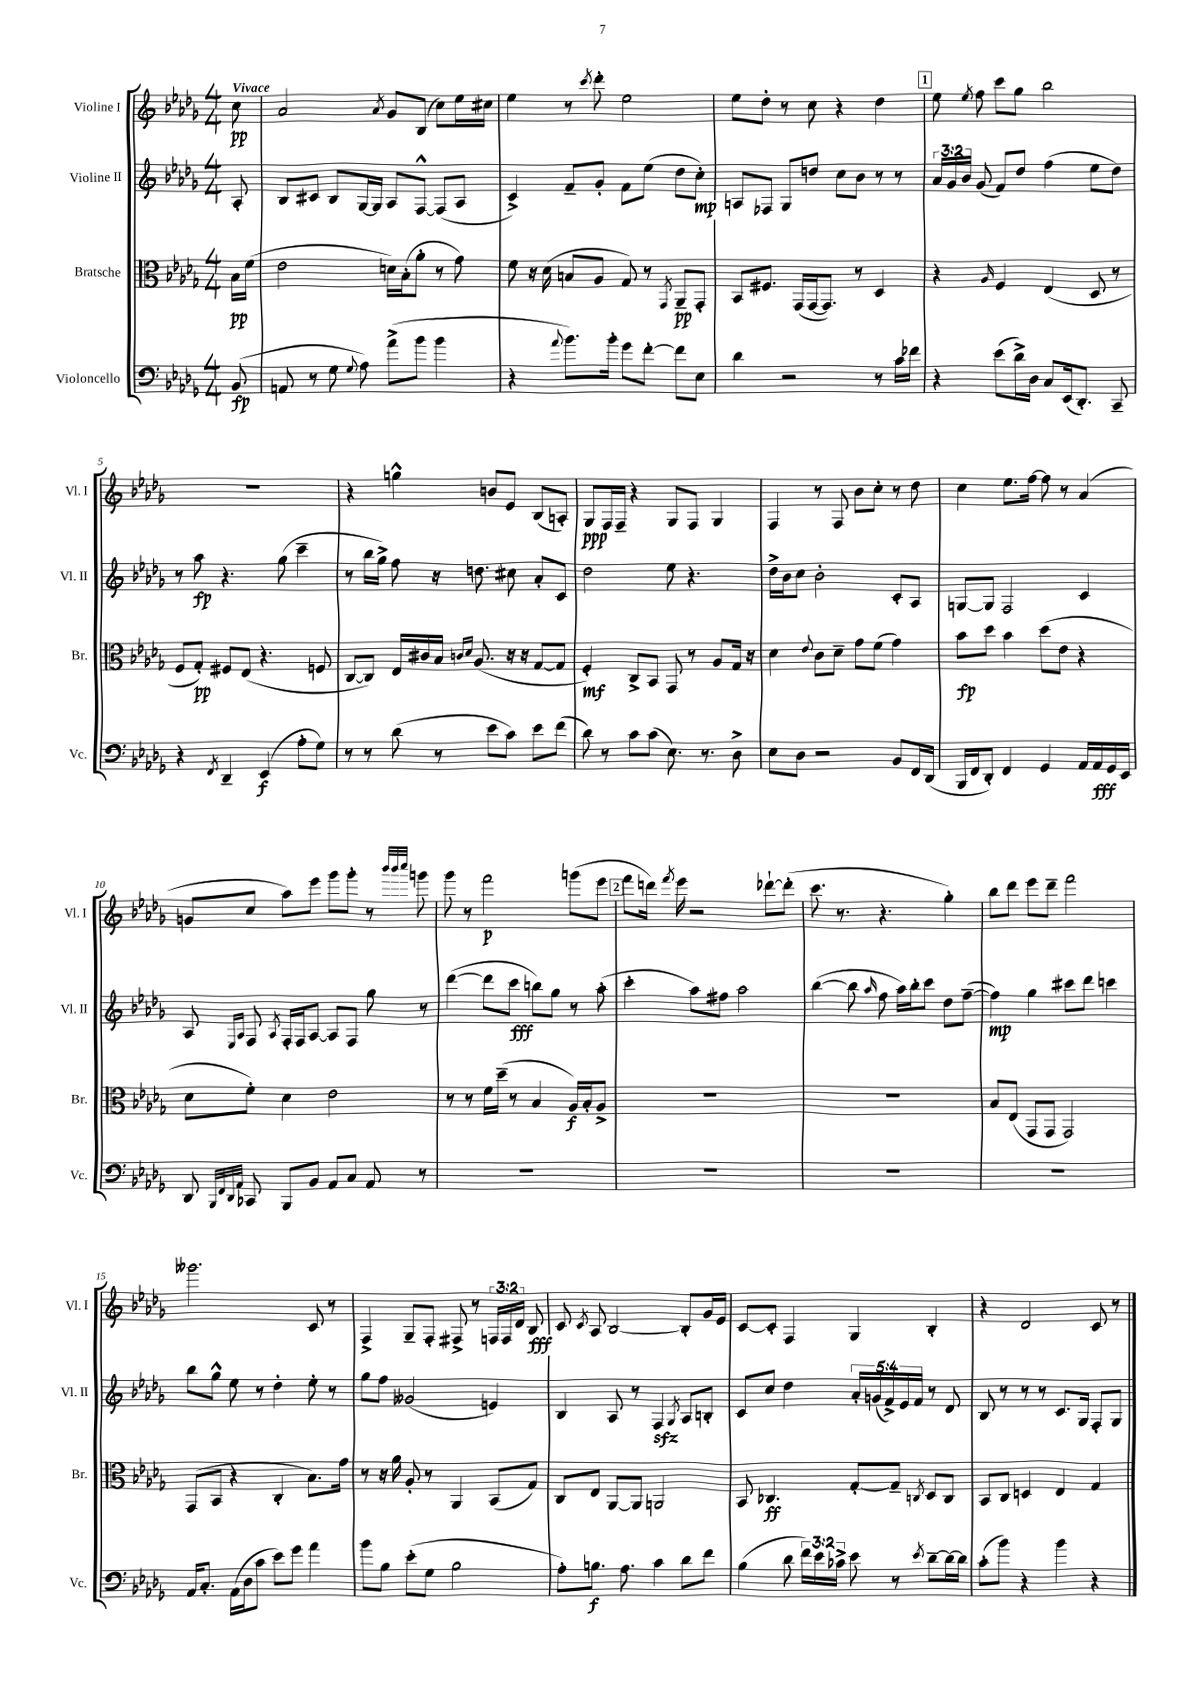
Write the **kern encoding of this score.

**kern	**dynam	**kern	**dynam	**kern	**dynam	**kern	**dynam
*part4	*part4	*part3	*part3	*part2	*part2	*part1	*part1
*staff4	*staff4	*staff3	*staff3	*staff2	*staff2	*staff1	*staff1
*I"Violoncello	*	*I"Bratsche	*	*I"Violine II	*	*I"Violine I	*
*I'Vc.	*	*I'Br.	*	*I'Vl. II	*	*I'Vl. I	*
*clefF4	*	*clefC3	*	*clefG2	*	*clefG2	*
*k[b-e-a-d-g-]	*	*k[b-e-a-d-g-]	*	*k[b-e-a-d-g-]	*	*k[b-e-a-d-g-]	*
*M4/4	*	*M4/4	*	*M4/4	*	*M4/4	*
=	=	=	=	=	=	=	=
!	!	!	!	!	!	!LO:TX:a:B:t=Vivace	!
(8BB-/	fp	16B-\LL	pp	8A-'/	.	8cc\	pp
.	.	(16f\JJ	.	.	.	.	.
=1	=1	=1	=1	=1	=1	=1	=1
8AAn/	.	2e-\	.	8B-/L	.	2a-/	.
8r	.	.	.	8c#X/J	.	.	.
8G-\	.	.	.	8B-/L	.	.	.
8qqG-/	.	.	.	.	.	.	.
8A-\)	.	.	.	[16G-/L	.	.	.
.	.	.	.	16G-/JJ]	.	.	.
.	.	.	.	.	.	8qa-/	.
(8a-^\L	.	16dn\LL)	.	8A-/L	.	8g-/L	.
.	.	(16B-'\J	.	.	.	.	.
8b-\J	.	8a-'\J	.	[8F^^/J	.	(8B-/J	.
4b-\	.	8r	.	(8F/L]	.	8cc\L)	.
.	.	8g-\)	.	8A-/J	.	16ee-\L	.
.	.	.	.	.	.	16cc#X\JJ	.
=2	=2	=2	=2	=2	=2	=2	=2
4r	.	8f\	.	4c^/)	.	4ee-\	.
.	.	16r	.	.	.	.	.
.	.	(16d-\	.	.	.	.	.
8qqa-/	.	.	.	.	.	.	.
8.b-\L)	.	8Bn/L	.	8f~/L	.	8r	.
.	.	.	.	.	.	8qccc/	.
.	.	8A-/J	.	8g-'/J	.	8ddd-'\	.
16b-'\Jk	.	.	.	.	.	.	.
8g-\L	.	8G-/)	.	8f\L	.	2ee-\	.
[8f'\J	.	8r	.	(8ee-\J	.	.	.
.	.	8qGG-/	.	.	.	.	.
8f\L]	.	8AA-~/L	pp	8dd-\L	.	.	.
8E-\J	.	8GG-'/J	.	8cc'\J)	mp	.	.
=3	=3	=3	=3	=3	=3	=3	=3
4d-\	.	8BB-/L	.	8An/L	.	8ee-\L	.
.	.	8.F#X/J	.	8F-X/J	.	8dd-'\J	.
2r	.	.	.	8G-/L	.	8r	.
.	.	(16GG-/LL	.	.	.	.	.
.	.	[16GG-/J	.	8ddn/J	.	8cc\	.
.	.	8.GG-/J])	.	.	.	.	.
.	.	.	.	8cc\L	.	4r	.
.	.	8r	.	8b-\J	.	.	.
8r	.	4D-/	.	8r	.	4dd-\	.
16c\LL	.	.	.	8r	.	.	.
16f-X\JJ	.	.	.	.	.	.	.
!!LO:REH:place=s1:t=1
=4	=4	=4	=4	=4	=4	=4	=4
4r	.	4r	.	24a-/LL	.	8ee-\	.
.	.	.	.	24g-/	.	.	.
.	.	.	.	24b-/JJ	.	.	.
.	.	.	.	.	.	8qee-/	.
.	.	.	.	(8g-/	.	8ff\	.
.	.	16qqA-/	.	.	.	.	.
(8e-\L	.	4F/	.	8f/L)	.	8ccc\L	.
16d-^\L)	.	.	.	8dd-/J	.	8gg-\J	.
16D-\JJ	.	.	.	.	.	.	.
8C/L	.	(4E-/	.	(4ff\	.	2bb-\	.
(16EE-/k	.	.	.	.	.	.	.
8.DD-'/J)	.	.	.	.	.	.	.
.	.	8D-/	.	8ee-\L	.	.	.
8CC~/	.	8r	.	8dd-\J)	.	.	.
!!LO:LB:g=z
=5	=5	=5	=5	=5	=5	=5	=5
4r	.	8F/L	.	8r	.	1r	.
.	.	8G-'/J)	pp	8aa-\	fp	.	.
8qFF/	.	.	.	.	.	.	.
4DD-~/	.	8F#X/L	.	4.r	.	.	.
.	.	(8E-/J	.	.	.	.	.
(4EE-/	f	4.r	.	.	.	.	.
.	.	.	.	(8gg-\	.	.	.
8A-'\L	.	.	.	4ccc~\	.	.	.
8G-\J)	.	8Fn/	.	.	.	.	.
=6	=6	=6	=6	=6	=6	=6	=6
8r	.	[8C/L	.	8r	.	4r	.
8r	.	8C/J])	.	16bb-\LL	.	.	.
.	.	.	.	16gg-^\JJ)	.	.	.
(8d-\	.	16E-/LL	.	8ff\	.	4ggn^^\	.
.	.	16c#X/	.	.	.	.	.
8r	.	16B-/JJ	.	16r	.	.	.
.	.	16qqcn/LL	.	.	.	.	.
.	.	16qqd-/JJ	.	.	.	.	.
.	.	(8.A-/	.	8.ddn\	.	.	.
8e-\L	.	.	.	.	.	8bn/L	.
8c\J)	.	16r	.	8cc#X\	.	8e-/J	.
.	.	16r	.	.	.	.	.
8e-\L	.	[8G-/L	.	8a-'/L	.	(8B-/L	.
(8f\J	.	8G-/J]	.	8c/J	.	8An'/J)	.
=7	=7	=7	=7	=7	=7	=7	=7
8d-\)	.	4F'/)	mf	2dd-\	.	8G-/L	ppp
8r	.	.	.	.	.	16F/L	.
.	.	.	.	.	.	16F~/JJ	.
8c\L	.	8C^/L	.	.	.	4r	.
(8c\J	.	8BB-/J	.	.	.	.	.
8.E-\)	.	8GG-/	.	8ee-\	.	8G-/L	.
.	.	8r	.	4.r	.	8F/J	.
8.r	.	.	.	.	.	.	.
.	.	8A-/L	.	.	.	4G-/	.
8D-^\	.	16G-/Jk	.	.	.	.	.
.	.	16r	.	.	.	.	.
=8	=8	=8	=8	=8	=8	=8	=8
8E-\L	.	4d-\	.	16dd-^\LL	.	4F/	.
.	.	.	.	16b-\J	.	.	.
8D-\J	.	.	.	8cc\J	.	.	.
.	.	8qqe-/	.	.	.	.	.
2r	.	8c\L	.	2b-'\	.	8r	.
.	.	8d-~\J	.	.	.	8F/	.
.	.	8g-\L	.	.	.	8b-\L	.
.	.	(8f\J	.	.	.	8cc'\J	.
8BB-/L	.	4g-\)	.	8c'/L	.	8r	.
16FF/L	.	.	.	8A-/J	.	8dd-\	.
(16DD-/JJ	.	.	.	.	.	.	.
=9	=9	=9	=9	=9	=9	=9	=9
16BBB-/LL	.	8b-\L	fp	[8Gn/L	.	4cc\	.
16FF/J	.	.	.	.	.	.	.
8DD-'/J)	.	8dd-\J	.	8G/J]	.	.	.
4FF/	.	4b-\	.	2F/	.	8.ee-\L	.
.	.	.	.	.	.	[16ff\Jk	.
4GG-/	.	(8dd-\L	.	.	.	8ff\]	.
.	.	8e-\J	.	.	.	8r	.
16AA-/LL	.	4r	.	4c/	.	(4a-/	.
16AA-/	fff	.	.	.	.	.	.
16GG-/	.	.	.	.	.	.	.
16EE-/JJ	.	.	.	.	.	.	.
!!LO:LB:g=z
=10	=10	=10	=10	=10	=10	=10	=10
8DD-/	.	8d-\L	.	8A-/	.	8gn/L	.
32qqBBB-/LLL	.	.	.	.	.	.	.
32qqFF/	.	.	.	.	.	.	.
32qqDD-/	.	.	.	16qqE-/LL	.	.	.
32qqAA-/JJJ	.	.	.	16qqA-/JJ	.	.	.
8CC-X/	.	8f'\J)	.	8F/	.	8cc/J	.
.	.	.	.	8qA-/	.	.	.
8BBB-/L	.	4d-\	.	16F'/LL	.	8aa-\L)	.
.	.	.	.	16F/J	.	.	.
8BB-/J	.	.	.	[8A-/J	.	8eee-\J	.
8AA-/L	.	2e-\	.	8A-/L]	.	8ggg-\L	.
8C/J	.	.	.	8F/J	.	8ggg-'\J	.
8AA-/	.	.	.	8gg-\	.	8r	.
.	.	.	.	.	.	32qqbbb-/LLL	.
.	.	.	.	.	.	32qqbbb-/	.
.	.	.	.	.	.	32qqcccc/JJJ	.
8r	.	.	.	8r	.	8gggn\	.
=11	=11	=11	=11	=11	=11	=11	=11
1r	.	8r	.	([4ddd-\	.	8ggg-\	.
.	.	8r	.	.	.	8r	.
.	.	16f\LL	.	8ddd-\L]	.	2fff\	p
.	.	(16dd-~\JJ	.	.	.	.	.
.	.	8r	.	8ccc\J	fff	.	.
.	.	4B-/	.	8bbn\L)	.	.	.
.	.	.	.	8gg-\J	.	.	.
.	.	16A-/LL)	f	8r	.	(8gggn\L	.
.	.	16B-'/J	.	.	.	.	.
.	.	8A-^/J	.	(8aa-'\	.	8eee-\J	.
!!LO:REH:place=s1:t=2
=12	=12	=12	=12	=12	=12	=12	=12
1r	.	1r	.	4ccc'\	.	8fff\L	.
.	.	.	.	.	.	16dddn\Jk)	.
.	.	.	.	.	.	8qfff/	.
.	.	.	.	.	.	16eee-\	.
.	.	.	.	8aa-\L)	.	2r	.
.	.	.	.	8ff#X\J	.	.	.
.	.	.	.	2aa-\	.	.	.
.	.	.	.	.	.	[8ddd-X`\L	.
.	.	.	.	.	.	(8ddd-'\J]	.
=13	=13	=13	=13	=13	=13	=13	=13
1r	.	1r	.	([4bb-\	.	8.ccc\	.
.	.	.	.	.	.	8.r	.
.	.	.	.	8bb-\]	.	.	.
.	.	.	.	16qqaa-/	.	.	.
.	.	.	.	8ff\	.	4.r	.
.	.	.	.	16aa-\LL)	.	.	.
.	.	.	.	16bb-'\J	.	.	.
.	.	.	.	8ccc\J	.	.	.
.	.	.	.	8dd-\L	.	4gg-'\)	.
.	.	.	.	([8ff~\J	.	.	.
=14	=14	=14	=14	=14	=14	=14	=14
1r	.	8B-/L	.	4ff\])	mp	8bb-\L	.
.	.	(8E-/J	.	.	.	8ddd-\J	.
.	.	8GG-/L	.	4gg-\	.	8eee-\L	.
.	.	8GG-/J	.	.	.	8ddd-~\J	.
.	.	2GG-/)	.	8ccc#X\L	.	2fff\	.
.	.	.	.	8ddd-\J	.	.	.
.	.	.	.	4cccn\	.	.	.
!!LO:LB:g=z
=15	=15	=15	=15	=15	=15	=15	=15
16AA-/KL	.	(8GG-/L	.	8bb-\L	.	2.ggg--X\	.
8.C'/J	.	.	.	.	.	.	.
.	.	8BB-/J	.	8gg-^^\J	.	.	.
(16AA-\LL	.	4r	.	8ee-\	.	.	.
16D-\J	.	.	.	.	.	.	.
8c\J	.	.	.	8r	.	.	.
8e-\L)	.	4C'/	.	4dd-'\	.	.	.
8g-\J	.	.	.	.	.	.	.
4a-\	.	8.B-\L)	.	8ee-'\	.	8c/	.
.	.	.	.	8r	.	8r	.
.	.	16g-\Jk	.	.	.	.	.
=16	=16	=16	=16	=16	=16	=16	=16
8b-\L	.	8r	.	8gg-\L	.	4F^/	.
8B-\J	.	16r	.	8ff\J	.	.	.
.	.	16a-\	.	.	.	.	.
(8e-'\L	.	8A-'/	.	(2g--X/	.	8G-~/L	.
8G-\J	.	8r	.	.	.	8F'/J	.
2B-\	.	4AA-/	.	.	.	8F#X^/	.
.	.	.	.	.	.	8r	.
.	.	(8BB-/L	.	4en/)	.	24Fn/LL	.
.	.	.	.	.	.	24F/	.
.	.	.	.	.	.	24d-/JJ	.
.	.	8G-/J)	.	.	.	8B-/	fff
=17	=17	=17	=17	=17	=17	=17	=17
8A-'\L)	.	8C/L	.	4B-/	.	8c/	.
.	.	.	.	.	.	8qc/	.
8.Bn\J	f	8E-/J	.	.	.	8A-/	.
.	.	[8AA-/L	.	8A-/	.	[2B-/	.
8.A-\	.	.	.	.	.	.	.
.	.	8AA-/J]	.	8r	.	.	.
4c\	.	2AAn/	.	4Fzz/	.	.	.
.	.	.	.	8qG-/	.	.	.
8d-\L	.	.	.	8A-/L	.	8B-'/L]	.
8f\J	.	.	.	8Bn'/J	.	16g-/L	.
.	.	.	.	.	.	16e-/JJ	.
=18	=18	=18	=18	=18	=18	=18	=18
(4B-\	.	8BB-/	.	8c/L	.	[8c/L	.
.	.	4.C-X/	ff	8cc/J	.	8c'/J]	.
8d-\	.	.	.	4dd-\	.	4F/	.
24f\LL)	.	.	.	.	.	.	.
24e-\	.	.	.	.	.	.	.
24c-X^\JJ	.	.	.	.	.	.	.
8e-\	.	[8G-'/L	.	20a-'/LL	.	4G-/	.
.	.	.	.	(20gn/	.	.	.
.	.	.	.	20f^/)	.	.	.
8r	.	8G-~/J]	.	.	.	.	.
.	.	.	.	20e-/	.	.	.
.	.	.	.	20f/JJ	.	.	.
8qe-/	.	8qCn/	.	.	.	.	.
[8d-~\L	.	8D-/L	.	8r	.	4B-'/	.
16d-\L_	.	8C/J	.	8d-/	.	.	.
16d-\JJ]	.	.	.	.	.	.	.
=19	=19	=19	=19	=19	=19	=19	=19
(8c'\L	.	8BB-/L	.	8B-/	.	4r	.
8b-\J)	.	8C/J	.	8r	.	.	.
4r	.	4Dn/	.	8r	.	2d-/	.
.	.	.	.	8r	.	.	.
4b-\	.	4E-/	.	8.c/L	.	.	.
.	.	.	.	16G-/Jk	.	.	.
4r	.	4G-/	.	8F'/L	.	8c/	.
.	.	.	.	8G-/J	.	8r	.
==	==	==	==	==	==	==	==
*-	*-	*-	*-	*-	*-	*-	*-
